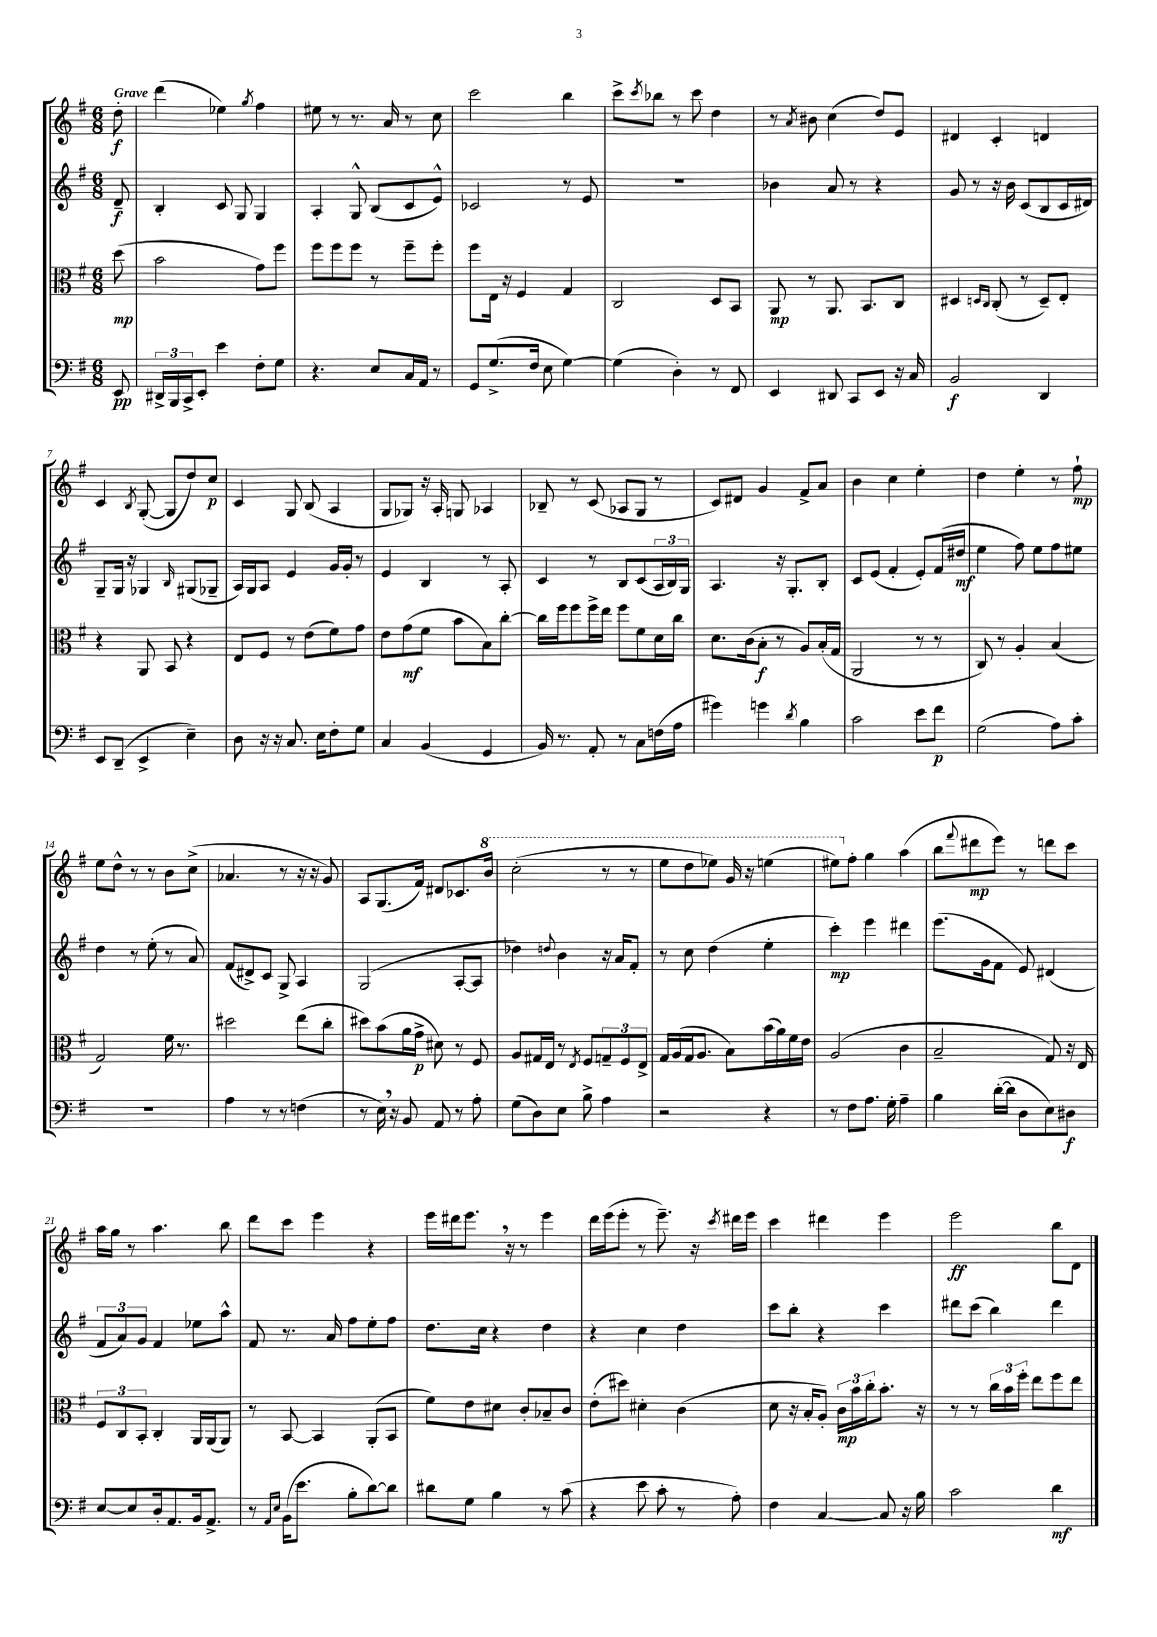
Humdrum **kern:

**kern	**kern	**kern	**kern
*staff4	*staff3	*staff2	*staff1
*clefF4	*clefC3	*clefG2	*clefG2
*k[f#]	*k[f#]	*k[f#]	*k[f#]
*M6/8	*M6/8	*M6/8	*M6/8
8EE	(8dd	8d~	8dd'
=	=	=	=
24DD#^	2b	4B'	(4ddd
24BBB	.	.	.
24CC^	.	.	.
8EE'	.	.	.
4e	.	8c	4ee-)
.	.	8G	.
.	.	.	8qgg
8F#'	8g)	4G	4ff#
8G	8ff#	.	.
=	=	=	=
4.r	8ff#	4A'	8ee#
.	8ff#	.	8r
.	8ff#	8G^^	8.r
8E	8r	(8B	.
.	.	.	16a
16C	8ff#~	8c	8r
16AA	.	.	.
8r	8ff#'	8e^^)	8cc
=	=	=	=
8GG	8ff#	2c-	2ccc
(8.G^	16E	.	.
.	16r	.	.
.	4F#	.	.
16F#	.	.	.
8E	.	.	.
[4G)	4G	8r	4bb
.	.	8e	.
=	=	=	=
(4G]	2C	2.r	8ccc^
.	.	.	8qccc
.	.	.	8bb-
4D')	.	.	8r
.	.	.	8ccc
8r	8D	.	4dd
8FF#	8BB	.	.
=	=	=	=
4EE	8AA	4b-	8r
.	.	.	8qa
.	8r	.	8b#
8DD#	8.AA	8a	(4cc
8CC	.	8r	.
.	8.BB	.	.
8EE	.	4r	8dd)
16r	8C	.	8e
16C	.	.	.
=	=	=	=
2BB	4D#	8g	4d#
.	.	8r	.
.	16qqD	.	.
.	16qqC	.	.
.	(8C'	16r	4c'
.	.	16b	.
.	8r	(8c	.
4DD	8D~)	8B	4d
.	8E'	16c	.
.	.	16d#)	.
=	=	=	=
8EE	4r	8G~	4c
(8DD~	.	16G	.
.	.	16r	.
.	.	.	8qB
4EE^	8AA	4G-	([8G'
.	8BB	.	8G]
.	.	16qqB	.
4E~)	4r	(8G#	8dd)
.	.	8G-~	8cc
=	=	=	=
8D	8E	16A)	4c
.	.	16G	.
16r	8F#	8A	.
16r	.	.	.
8.C	8r	4e	8G
.	(8e	.	(8B
16E	.	.	.
8F#'	8f#)	16g	4A
.	.	16g'	.
8G	8g	8r	.
=	=	=	=
4C	8e	4e	8G
.	(8g	.	8G-)
(4BB	8f#	4B	16r
.	.	.	16A'
.	8b	.	8G
4GG	8B)	8r	4A-
.	[8cc'	8A'	.
=	=	=	=
16BB)	16cc]	4c	8B-~
8.r	16ff#	.	.
.	8ff#	.	8r
8AA'	16ff#^	8r	(8c
.	16ee	.	.
8r	8ff#	8B	8A-
8C	8f#	(8c	8G
(16F	16d	24A	8r
.	.	24B)	.
16A	16cc	.	.
.	.	24G	.
=	=	=	=
4g#)	8.d	4.A	8c)
.	.	.	8d#
.	(16c	.	.
4g	8B'	.	4g
.	8r	16r	.
.	.	8.G'	.
8qd	.	.	.
4B	8A)	.	8f#^
.	(16B'	8B'	8a
.	16G	.	.
=	=	=	=
2c	2AA	8c	4b
.	.	(8e	.
.	.	4f#'	4cc
8e	8r	8e')	4ee'
8f#	8r	(16f#	.
.	.	16dd#	.
=	=	=	=
(2G	8C)	4ee	4dd
.	8r	.	.
.	4A'	8ff#)	4ee'
.	.	8ee	.
8A)	(4B	8ff#	8r
8c'	.	8ee#	8ff#`
=	=	=	=
2.r	2G)	4dd	8ee
.	.	.	8dd^^
.	.	8r	8r
.	.	(8ee'	8r
.	16f#	8r	8b
.	8.r	.	.
.	.	8a)	(8cc^
=	=	=	=
4A	2dd#	(8f#	4.a-
.	.	8d#^)	.
8r	.	8c	.
8r	.	8G^	8r
(4F	(8ee	4A	16r
.	.	.	16r
.	8cc'	.	8g)
=	=	=	=
8r	8dd#)	(2G	8A
16E)	(8b	.	(8.G
16r	.	.	.
8BB	16a	.	.
.	16g^	.	16f#)
8AA	8d#)	.	8d#
8r	8r	[8A'	8.c-
8A'	8F#	8A]	.
.	.	.	16bb
=	=	=	=
(8G	8A	4dd-)	(2ccc'
8D)	16G#	.	.
.	16E	.	.
.	.	8qqdd	.
8E	8r	4b	.
.	8qE	.	.
8B^	8F#	.	.
4A	12G~	16r	8r
.	.	16a	.
.	12F#	.	.
.	.	8f#'	8r
.	12E^	.	.
=	=	=	=
2r	16G	8r	8eee
.	(16A	.	.
.	16G	8cc	8ddd
.	8.A	.	.
.	.	(4dd	8eee-)
.	8B)	.	16gg
.	.	.	16r
4r	(16b	4ee'	(4eee
.	16a)	.	.
.	16f#	.	.
.	16e	.	.
=	=	=	=
8r	(2A	4ccc')	8eee#)
8F#	.	.	8ff#'
8.A	.	4eee	4gg
16G'	.	.	.
4A~	4c	4ddd#	(4aa
=	=	=	=
4B	2B~	(8.eee	8bb
.	.	.	8qqfff#
.	.	.	8ddd#
.	.	16g	.
([16d'	.	8f#	8eee)
16d]	.	.	.
8D	.	8e)	8r
8E)	8G)	(4d#	8ddd
8D#	16r	.	8ccc
.	16E	.	.
=	=	=	=
[8E	12F#	12f#	16aa
.	.	.	16gg
.	12C	12a)	.
8E]	.	.	8r
.	12BB'	12g	.
16D'	4C'	4f#	4.aa
8.AA	.	.	.
16BB	16AA	8ee-	.
8.AA^	(16AA	.	.
.	8AA)	8aa^^	8bb
=	=	=	=
8r	8r	8f#	8ddd
16qqAA	.	.	.
16qqE	.	.	.
(16BB	[8BB	8.r	8ccc
8.e	.	.	.
.	4BB]	.	4eee
.	.	16a	.
8B'	.	8ff#	.
[8d)	(8AA'	8ee'	4r
8d]	8BB	8ff#	.
=	=	=	=
8d#	8f#)	8.dd	16eee
.	.	.	16ddd#
8G	8e	.	8.eee
.	.	16cc	.
4B	8d#	4r	.
.	.	.	16r
.	8c'	.	8r
8r	8B-~	4dd	4eee
(8c	8c	.	.
=	=	=	=
4r	(8e'	4r	16ddd
.	.	.	(16eee
.	8dd#)	.	8eee'
8e	4d#'	4cc	8r
8c'	.	.	8.eee~)
8r	(4c	4dd	.
.	.	.	16r
.	.	.	8qccc
8A')	.	.	16ddd#
.	.	.	16eee
=	=	=	=
4F#	8d	8ccc	4ccc
.	16r	8bb'	.
.	16B'	.	.
[4C	8A')	4r	4ddd#
.	24c	.	.
.	24b	.	.
.	24cc'	.	.
8C]	8.b'	4ccc	4eee
16r	.	.	.
16B	16r	.	.
=	=	=	=
2c	8r	8ddd#	2eee
.	8r	(8ccc	.
.	24cc	4bb)	.
.	24b	.	.
.	24ff#'	.	.
.	8ee	.	.
4d	8ff#	4ddd#	8bb
.	8ee	.	8d
==	==	==	==
*-	*-	*-	*-
